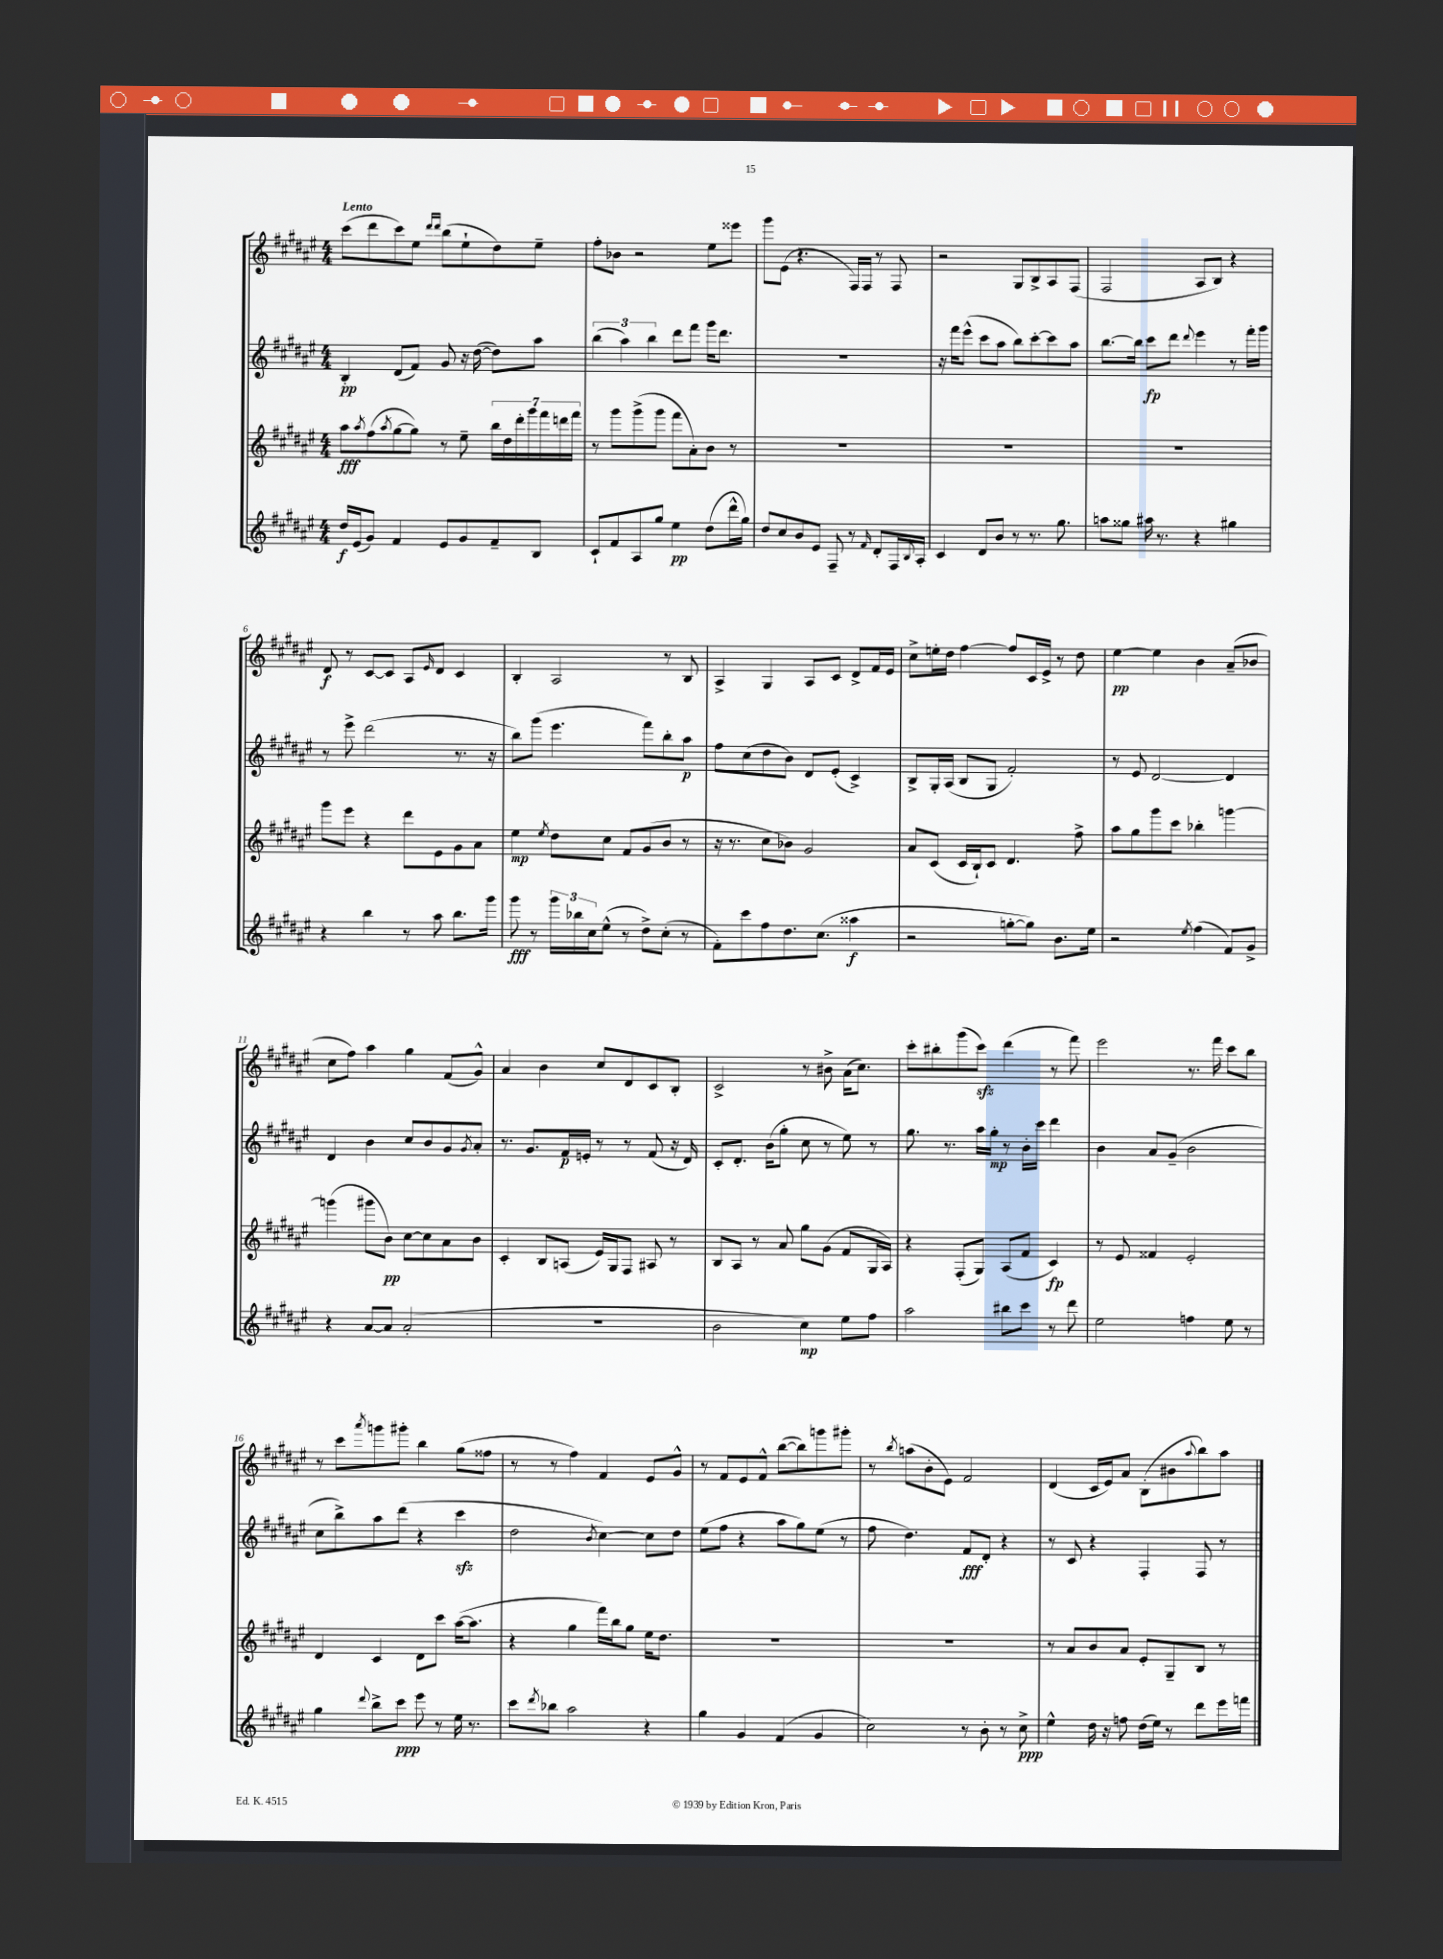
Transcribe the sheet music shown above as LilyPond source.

<<
\new StaffGroup <<
\new Staff = "s0" {
    \clef treble \key fis \major \numericTimeSignature \time 4/4 \tempo "Lento"
    cis'''8( dis'''8 cis'''8) eis''8 \grace { dis'''16 dis'''16 } b''8( eis''8-! dis''8) eis''8-- |
    fis''8-. bes'8 r2 eis''8 eisis'''8 |
    gis'''8 eis'8( r4. fis16) fis16 r8 fis8 |
    r2 gis8 b8-> ais8 fis8( |
    fis2 ais8 b8) r4 |
    dis'8\f r8 cis'8~ cis'8 ais8 \grace { eis'16 } dis'8 cis'4 |
    b4-. ais2 r8 b8 |
    ais4-> gis4 ais8 cis'8 dis'8-> fis'16 eis'16 |
    cis''8-> e''16-. dis''16 fis''4~ fis''8 cis'16 eis'16-> r8 dis''8 |
    eis''4~\pp eis''4 b'4 ais'8--( bes'8 |
    cis''8 fis''8) ais''4 gis''4 fis'8( gis'8-^) |
    ais'4 b'4 cis''8 dis'8 cis'8 b8-. |
    cis'2-> r8 bis'8-> ais'16( cis''8.) |
    cis'''8-. bis''8-. gis'''8( cis'''8\sfz) dis'''4( r8 fis'''8) |
    eis'''2 r8. fis'''16 cis'''8 b''8 |
    r8 cis'''8 \acciaccatura { ais'''8 } g'''8 gis'''8-. b''4 gis''8( fisis''8 |
    r8 r8 fis''4) fis'4 eis'8 gis'8-^ |
    r8 fis'8 eis'8 fis'8-^ b''8~( b''8) g'''8 gis'''8-. |
    r8 \acciaccatura { b''8 } a''8( b'8-. eis'8) fis'2 |
    dis'4( cis'16 eis'16) ais'8 b8-.( bis'8 \appoggiatura { ais''8 } b''8) ais''8 \bar "|." |
}
\new Staff = "s1" {
    \clef treble \key fis \major \numericTimeSignature \time 4/4
    b4-.\pp dis'8( fis'8) gis'8 r16 dis''16~( dis''8) ais''8 |
    \tuplet 3/2 { b''4( ais''4) b''4 } dis'''8 fis'''8 gis'''16 dis'''8. |
    R1 |
    r16 fis'''16 eis'''8-^( cis'''8 ais''8 b''8) cis'''8~-. cis'''8 ais''8 |
    b''8.~ b''16 cis'''8\fp dis'''8 \appoggiatura { dis'''8 } eis'''4 r8 fis'''16-. gis'''16 |
    r8 eis'''8-> dis'''2( r8. r16 |
    b''8) gis'''8( eis'''4. fis'''8) b''8-. ais''8\p |
    fis''8 cis''8( dis''8 b'8) dis'8 eis'8-.( cis'4->) |
    b8-> gis16-. ais16( b8 gis8 fis'2-.) |
    r8 eis'8 dis'2~ dis'4 |
    dis'4 b'4 cis''8 b'8 gis'8 \acciaccatura { gis'8 } ais'8-. |
    r8. gis'8. fis'16\p e'16-. r8 r8 fis'8( r16 dis'16) |
    cis'8-. dis'8.-. b'16( gis''8-. cis''8 r8 eis''8) r8 |
    gis''8. r8. ais''16 gis''16-.\mp r8 b'16-. cis'''16 dis'''4 |
    b'4 ais'8 gis'8--( b'2 |
    cis''8 b''8->) ais''8 dis'''8( r4 cis'''4\sfz |
    dis''2 \acciaccatura { b'8 } cis''4~) cis''8 dis''8 |
    eis''8( fis''8 r4 ais''8 gis''8) eis''8( r8 |
    fis''8 dis''4.) fis'8\fff dis'8-. r4 |
    r8 cis'8 r4 fis4-. fis8 r8 \bar "|." |
}
\new Staff = "s2" {
    \clef treble \key fis \major \numericTimeSignature \time 4/4
    ais''8\fff \acciaccatura { ais''8 } fis''8( \acciaccatura { ais''8 } gis''8~ gis''8) r8 eis''8-- \tuplet 7/4 { b''16 dis''16 dis'''16-. gis'''16 fis'''16 d'''16 fis'''16 } |
    r8 gis'''8 gis'''8->( gis'''8 fis'''8 ais'8-.) b'8 r8 |
    R1 |
    R1 |
    R1 |
    gis'''8 eis'''8 r4 dis'''8 eis'8 gis'8 ais'8 |
    eis''4\mp \acciaccatura { eis''8 } dis''8 cis''8 fis'8 gis'8( b'8 r8 |
    r16 r8. cis''8 bes'8) gis'2 |
    ais'8 cis'8( cis'16 b16-!) cis'8 dis'4. fis''8-> |
    ais''8 gis''8 gis'''8 cis'''8 bes''4-. g'''4~ |
    g'''4( gis'''8 b'8\pp) cis''8~ cis''8 ais'8 b'8 |
    cis'4-. b8 a8( eis'16) gis16 fis8 ais8 r8 |
    b8 ais8 r8 ais'8 gis''8 gis'8( fis'8 gis16 ais16) |
    r4 fis8-.( gis8) ais8( fis'8 cis'4\fp) |
    r8 eis'8 fisis'4 eis'2-. |
    dis'4 cis'4 dis'8 cis'''8 ais''16~( ais''8. |
    r4 gis''4 fis'''16) b''16 gis''8 eis''16 dis''8. |
    R1 |
    R1 |
    r8 ais'8 b'8 ais'8 eis'8-. gis8-- b8 r8 \bar "|." |
}
\new Staff = "s3" {
    \clef treble \key fis \major \numericTimeSignature \time 4/4
    dis''16\f eis'16( gis'8) fis'4 eis'8 gis'8 fis'8-- b8 |
    cis'8-! fis'8 ais8 gis''8 eis''4\pp dis''8( dis'''16-^ gis''16) |
    dis''8 cis''8 b'8 eis'8 fis8-- r8 \grace { fis'16 } dis'8-. fis16 \appoggiatura { b8 } ais16-. |
    cis'4 dis'8 b'8 r8 r8. gis''8. |
    a''8 gisis''8 ais''16 r8. r4 gis''4 |
    r4 b''4 r8 ais''8 b''8. gis'''16 |
    gis'''8\fff r8 \tuplet 3/2 { gis'''16 bes''16 cis''16 } eis''8-^( r8 dis''8->) cis''8-.( r8 |
    fis'8-.) cis'''8 fis''8 dis''8. cis''8.( aisis''4\f |
    r2 g''8~-. g''8) b'8. eis''16 |
    r2 \acciaccatura { eis''8 } fis''4( fis'8) gis'8-> |
    r4 ais'8~ ais'8 ais'2-.( |
    R1 |
    b'2 cis''4\mp) eis''8 fis''8 |
    ais''2 bis''8 cis'''8 r8 dis'''8 |
    eis''2 f''4 eis''8 r8 |
    gis''4 \appoggiatura { dis'''8 } b''8-> cis'''8\ppp eis'''8 r8 eis''16 r8. |
    cis'''8 \acciaccatura { dis'''8 } bes''8 ais''2 r4 |
    gis''4 gis'4 fis'4( gis'4 |
    cis''2) r8 b'8-. r8 cis''8->\ppp |
    eis''4-^ dis''16 r16 f''8 dis''16( eis''16) r8 dis'''8 eis'''16 f'''16 \bar "|." |
}
>>
>>
